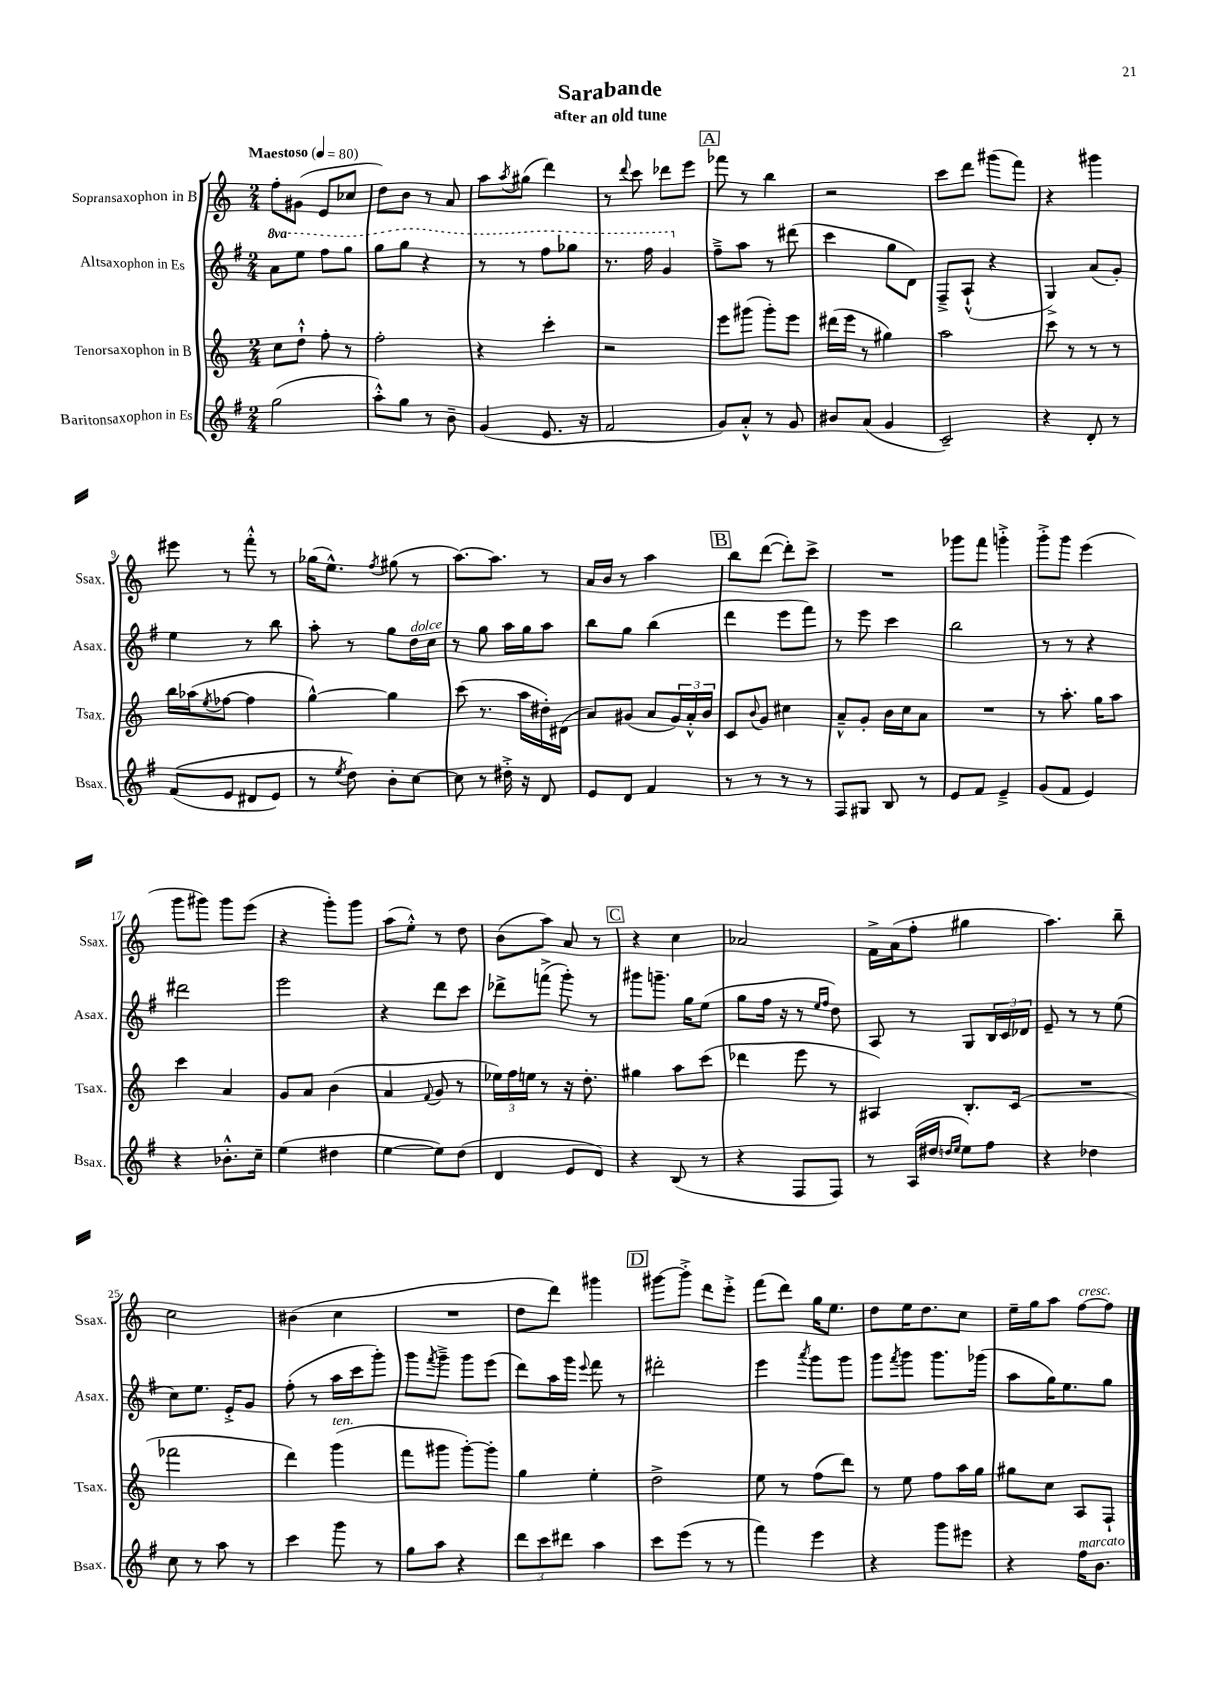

**kern	**kern	**kern	**kern
*part4	*part3	*part2	*part1
*staff4	*staff3	*staff2	*staff1
*I"Baritonsaxophon in Es	*I"Tenorsaxophon in B	*I"Altsaxophon in Es	*I"Sopransaxophon in B
*I'Bsax.	*I'Tsax.	*I'Asax.	*I'Ssax.
*clefG2	*clefG2	*clefG2	*clefG2
*k[f#]	*k[]	*k[f#]	*k[]
*M2/4	*M2/4	*M2/4	*M2/4
*MM80	*MM80	*MM80	*MM80
*	*	*8va	*
=1	=1	=1	=1
!	!	!	!LO:TX:a:B:t=Maestoso
(2gg\	8cc\L	8aa\L	8ff'\L
.	8dd`^^\J	8eee\J	(8g#X\J
.	8ff'\	8fff#\L	8e/L
.	8r	8ggg\J	8cc-X/J
=2	=2	=2	=2
8aa'^^\L)	2ff'\	8ggg\L	8dd\L)
8gg\J	.	8ggg\J	8b\J
8r	.	4r	8r
8b~\	.	.	8a/
=3	=3	=3	=3
(4g/	4r	8r	8aa\L
.	.	.	8qaa/
.	.	8r	(8gg#X\J
8.e/	4ccc'\	8fff#\L	4ddd\)
.	.	8ggg-X\J	.
16r	.	.	.
=4	=4	=4	=4
2f#/	2r	8.r	8r
.	.	.	8qqddd/
.	.	.	8ccc\
.	.	16fff#\	.
.	.	4gg/	8ddd-X\L
.	.	.	8eee\J
!!LO:REH:place=s1:t=A
=5	=5	=5	=5
*	*	*X8va	*
8g/L)	8eee\L	8ff#~^\L	8fff-X\
8a'^^/J	(8ggg#X\J	8aa\J	8r
8r	8ggg#'\L)	8r	4bb\
8g/	8eee\J	(8ddd#X\	.
=6	=6	=6	=6
8b#X/L	(16ddd#X\LL	4ccc\	2r
.	16eee\JJ	.	.
(8a/J	8r	.	.
4g/	4gg#X\)	8gg\L	.
.	.	8d\J)	.
=7	=7	=7	=7
2c~/)	2aa\	8F#~^/L	8ccc\L
.	.	(8A`^^/J	8ddd\J
.	.	4r	(8ggg#X\L
.	.	.	8fff\J)
=8	=8	=8	=8
4r	8ccc\	4G^/)	4r
.	8r	.	.
8d'/	8r	(8a/L	4ggg#X\
8r	8r	8g'/J)	.
!!LO:LB:g=z
=9	=9	=9	=9
((8f#/L	16bb\LL	4ee\	8eee#X\
.	(16aa-X\J	.	.
.	8qee/	.	.
8e/J	[8ff-X\J	.	8r
8d#X/L	4ff-\]	8r	8fff'^^\
8e/J)	.	8bb\	8r
=10	=10	=10	=10
8r	[4gg^^\)	8aa'\	(16gg-X\KL
.	.	.	8.ee^^\J)
8qee/	.	.	.
8dd\)	.	8r	.
.	.	.	8qff/
8b'\L	4gg\]	8gg\L	(8gg#X\
!	!	!LO:TX:a:i:t=dolce	!
[8cc\J	.	16dd\L	8r
.	.	16cc\JJ	.
=11	=11	=11	=11
8cc\]	(8ccc\	8r	[8.aa\L)
8r	8.r	8gg\	.
.	.	.	8.aa\J]
16dd#X'^\	.	16aa\LL	.
16r	16aa\LL	16gg\J	.
8d/	16dd#X'\)	8aa\J	8r
.	(16d#X\JJ	.	.
=12	=12	=12	=12
8e/L	8a/L)	8bb\L	16a/LL
.	.	.	16b/JJ
8d/J	(8g#X/J	8gg\J	8r
4f#/	8a/L	(4bb\	4aa\
.	24g#/L)	.	.
.	24a'^^/	.	.
.	24b/JJ	.	.
!!LO:REH:place=s1:t=B
=13	=13	=13	=13
8r	8c/L	4ddd\	8bb\L
.	8qqb/	.	.
8r	8g/J	.	([8ddd\J
8r	4cc#X\	8eee\L	8ddd'\L])
8r	.	8fff#\J)	8ccc^\J
=14	=14	=14	=14
8F#/L	8a~^^/L	8r	2r
8G#X/J	8g'/J	8eee\	.
8B/	16b\LL	4ccc\	.
.	16cc\J	.	.
8r	8a\J	.	.
=15	=15	=15	=15
8e/L	2r	2bb\	8ggg-X\L
8f#/J	.	.	8fff\J
4e~^/	.	.	4gggn'^\
=16	=16	=16	=16
(8g/L	8r	8r	8ggg'^\L
8f#/J	8.aa'\	8r	8ggg\J
4e/)	.	4r	(4eee\
.	16gg\KL	.	.
.	8aa\J	.	.
!!LO:LB:g=z
=17	=17	=17	=17
4r	4ccc\	2ddd#X\	8ggg\L
.	.	.	8ggg#X\J)
8.b-X'^^\L	4a/	.	8ggg#\L
.	.	.	(8eee\J
16cc~\Jk	.	.	.
=18	=18	=18	=18
(4ee\	8g/L	2eee\	4r
.	8a/J	.	.
4dd#X\	(4b\	.	8ggg'\L)
.	.	.	8ggg\J
=19	=19	=19	=19
[4ee\	4a/	4r	(8aa\L
.	.	.	8ee'^^\J)
.	8qqf/	.	.
8ee\L])	8g/	8ddd\L	8r
(8dd\J	8r	8ccc\J	8dd\
=20	=20	=20	=20
4d/	24ee-X\LL)	8ddd-X^\L	(8b\L
.	24ff\	.	.
.	24een\JJ	.	.
.	8r	(8fffn^\J	8aa\J)
8e/L	16r	8ggg'\)	8a/
.	8.dd'\	.	.
8d/J)	.	8r	8r
!!LO:REH:place=s1:t=C
=21	=21	=21	=21
4r	4gg#X\	8ggg#X\L	4r
.	.	8.gggn~\J	.
(8B/	8aa\L	.	4cc\
.	.	16gg\KL	.
8r	(8ccc\J	(8ee\J	.
=22	=22	=22	=22
4r	4ddd-X\	8gg\L	2a-X/
.	.	16ff#\Jk	.
.	.	16r	.
8F#/L	8eee\	8r	.
.	.	16qqee/LL	.
.	.	16qqff#/JJ	.
8F#/J)	8r	8dd\)	.
=23	=23	=23	=23
8r	4A#X/)	8A/	16f^\LL
.	.	.	(16a\J
(16A/LL	.	8r	8ff'\J
16dd#X/JJ	.	.	.
16qqddn/LL	.	.	.
16qqee/JJ	.	.	.
8ee\L)	8.B'/L	8G/L	4gg#X\
8ff#\J	.	24B/L	.
.	.	24c/	.
.	(16c/Jk	.	.
.	.	24d-X/JJ	.
=24	=24	=24	=24
4r	2r	8e~/	4.aa\)
.	.	8r	.
4dd-X\	.	8r	.
.	.	(8ee\	8bb~\
!!LO:LB:g=z
=25	=25	=25	=25
8cc\	2fff-X\	8cc\L)	2cc\
8r	.	8.ee\J	.
8aa\	.	.	.
.	.	16e'^/KL	.
8r	.	8g/J	.
=26	=26	=26	=26
4ccc\	4ddd\)	(8ff#'\	(4b#X\
.	.	8r	.
!	!LO:TX:a:i:t=ten.	!	!
8ggg\	(4ggg\	16aa\LL	4cc\
.	.	16ccc\J	.
8r	.	8ggg'\J)	.
=27	=27	=27	=27
8gg\L	8fff\L	8ggg\L	2r
.	.	8qfff#/	.
8aa\J	8ggg#X\J	8ggg~^\J	.
4r	[8ggg#'\L)	8ggg\L	.
.	8ggg#'\J]	(8eee\J	.
=28	=28	=28	=28
12ddd\L	4gg\	8ddd\L)	8dd\L
12ccc\	.	.	.
.	.	16aa\L	8ddd\J)
12ddd#X\J	.	.	.
.	.	16ggg\JJ	.
.	.	8qqeee/	.
4aa\	4ee'\	8fff#\	4ggg#X\
.	.	8r	.
!!LO:REH:place=s1:t=D
=29	=29	=29	=29
8ccc\L	2dd^\	2ddd#X'\	[8ggg#X\L
(8eee\J	.	.	8ggg#'^\J]
8r	.	.	8ddd\L
8r	.	.	8eee'^\J
=30	=30	=30	=30
4fff#\)	8ee\	4eee\	(8fff\L
.	8r	.	8ddd\J)
.	.	8qaaa/	.
4eee\	(8ff\L	8ggg\L	16gg\KL
.	.	.	8.ee\J
.	8ddd\J)	8ggg\J	.
=31	=31	=31	=31
4r	8r	8ggg\L	8dd\L
.	.	8qfff#/	.
.	8ee\	8ggg\J	16ee\K
.	.	.	8.dd\
8ggg\L	8ff\L	8.ggg\L	.
8eee#X\J	16aa\L	.	8cc\J
.	16gg\JJ	(16ggg-X\Jk	.
=32	=32	=32	=32
4r	8gg#X\L	8aa\L	16ee~\LL
.	.	.	16gg\J
.	8cc\J	16gg\K)	8aa\J
.	.	8.ee\	.
!	!	!	!LO:TX:a:i:t=cresc.
!LO:TX:a:i:t=marcato	!	!	!
16ff#\KL	8A/L	.	[8ff\L
8.b\J	.	.	.
.	8F`/J	8gg\J	8ff\J]
==	==	==	==
*-	*-	*-	*-
